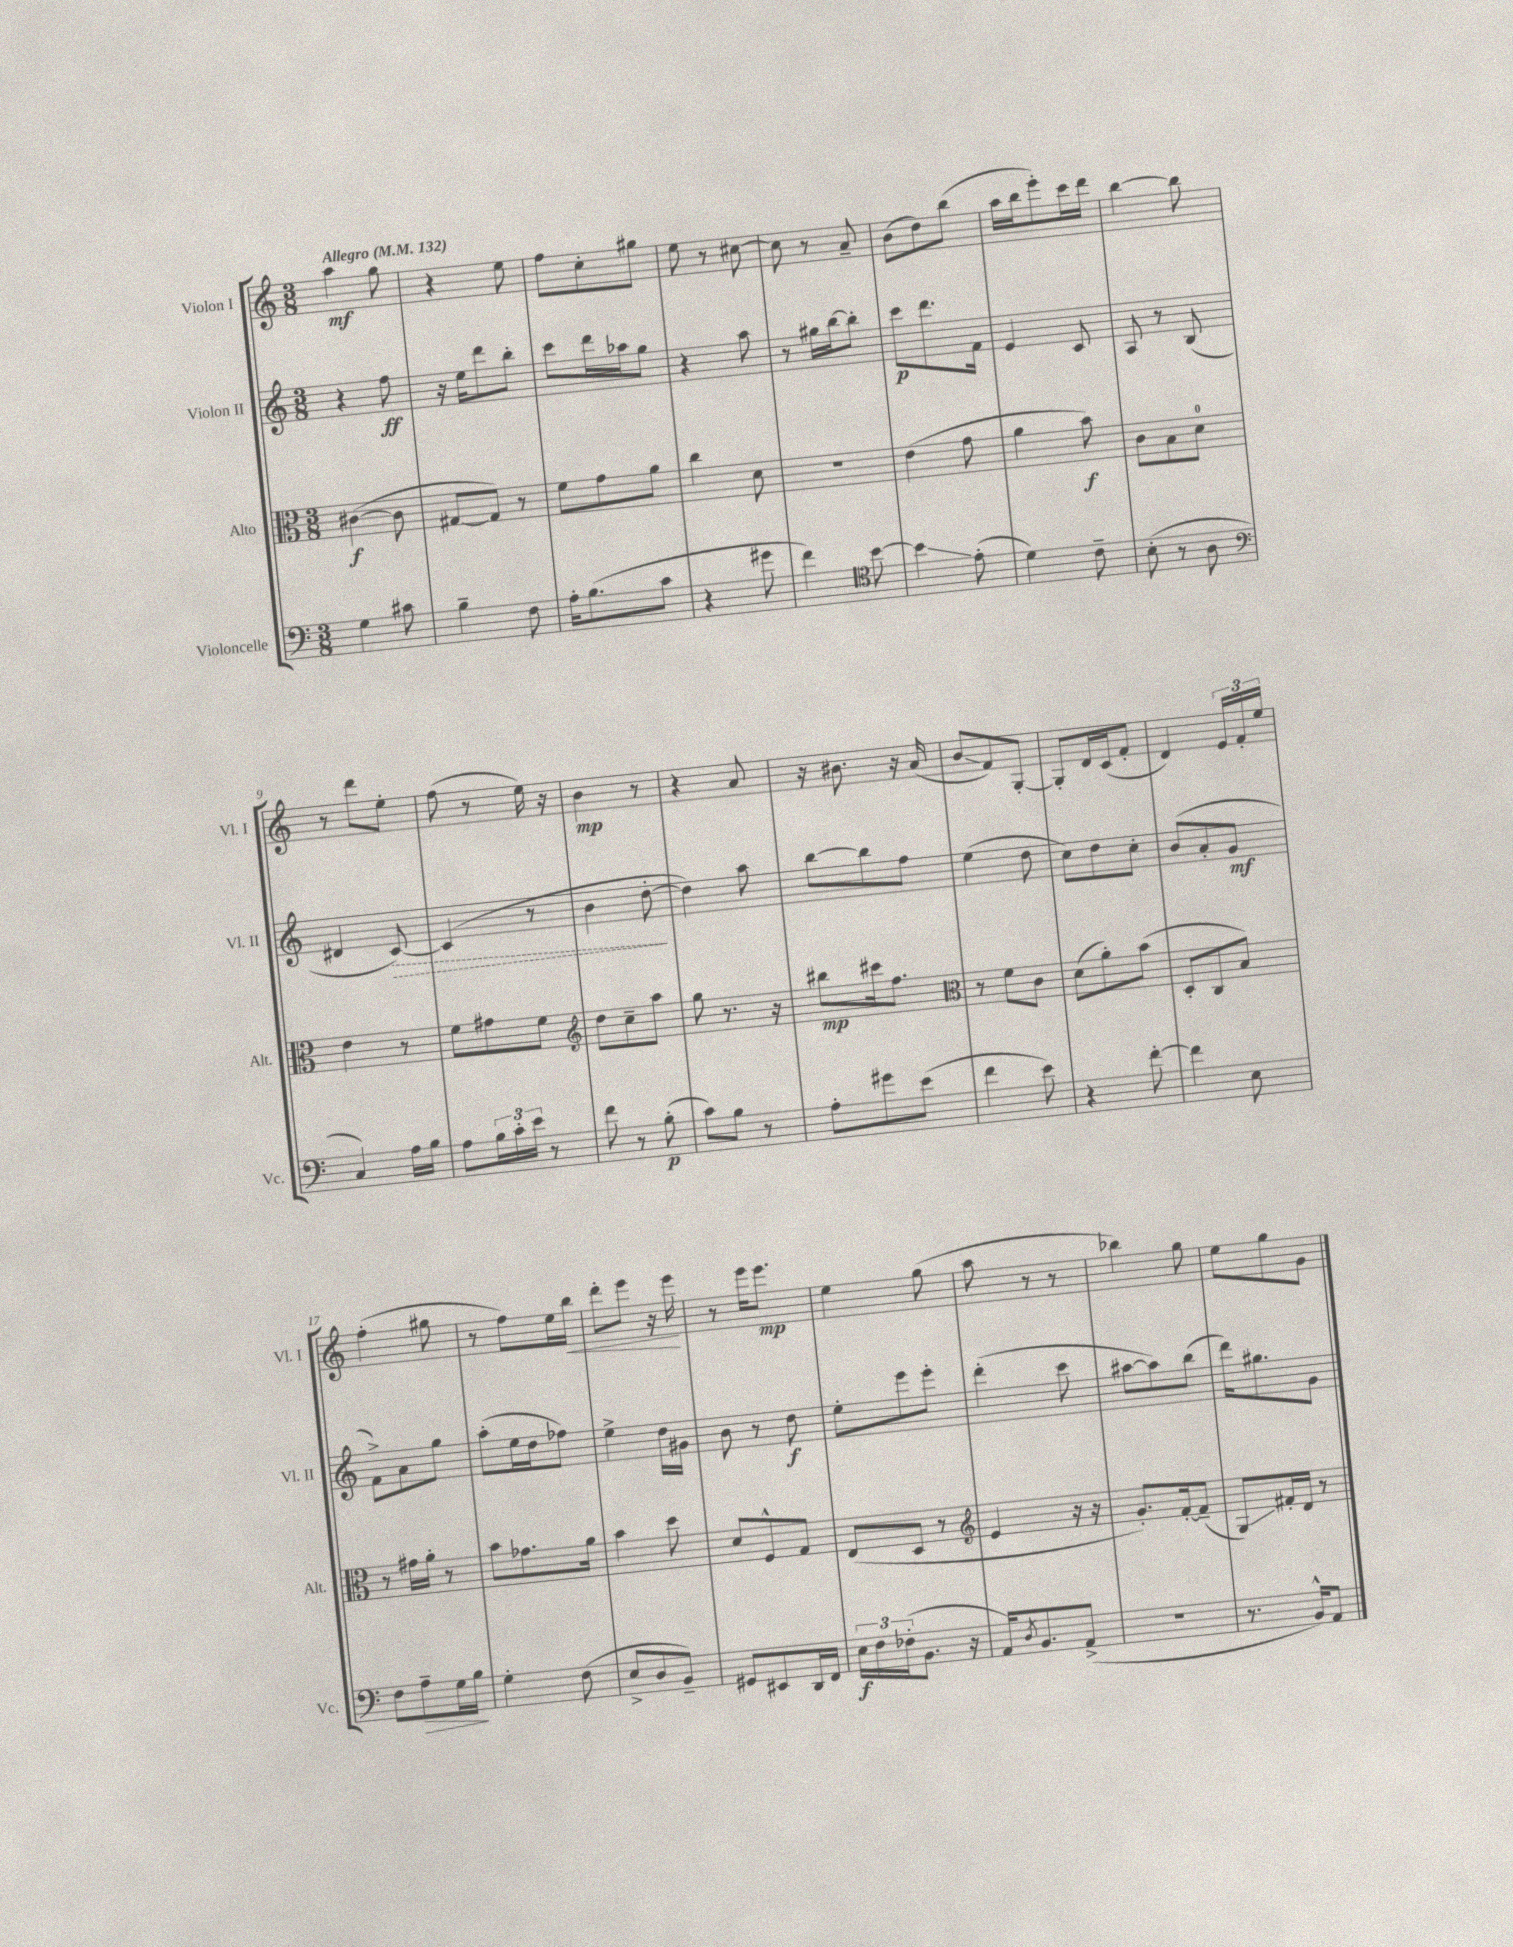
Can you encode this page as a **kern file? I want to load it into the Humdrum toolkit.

**kern	**kern	**kern	**kern
*staff4	*staff3	*staff2	*staff1
*clefF4	*clefC3	*clefG2	*clefG2
*k[]	*k[]	*k[]	*k[]
*M3/8	*M3/8	*M3/8	*M3/8
*MM132	*MM132	*MM132	*MM132
4G	([4c#	4r	4aa
8c#	8c#]	8ff	8gg
=	=	=	=
4B~	[8G#	16r	4r
.	.	16ee	.
.	8G#])	8ddd	.
8F	8r	8bb'	8ee
=	=	=	=
16A'	8f	8ccc	8ff
(8.B	.	.	.
.	8g	16ddd	8cc'
.	.	16aa-	.
8c	8a	8gg	8gg#
=	=	=	=
4r	4cc	4r	8ee
.	.	.	8r
8g#	8d	8aa	[8cc#
=	=	=	=
4f)	4.r	8r	8cc#]
.	.	16gg#	8r
.	.	[16bb	.
*clefC4	*	*	*
[8b	.	8bb']	8a~
=	=	=	=
4b]	(4e	8ccc	(8b
.	.	8.ddd	8dd)
(8e'	8g	.	(8bb
.	.	16f	.
=	=	=	=
4d)	4a	4e	16aa
.	.	.	16bb
.	.	.	8eee')
8c~	8b)	8c	16ccc
.	.	.	16ddd
=	=	=	=
(8B'	8c	8A	[4bb
8r	8B	8r	.
8A	8d	(8B	8bb]
=	=	=	=
*clefF4	*	*	*
4C)	4e	4d#	8r
.	.	.	8ddd
16A	8r	[8c)	8ee'
16B	.	.	.
=	=	=	=
8A	8f	(4c]	(8ff
24B	8g#	.	8r
24c'	.	.	.
24e	.	.	.
8r	8f	8r	16ee)
.	.	.	16r
=	=	=	=
*	*clefG2	*	*
8f	8dd	4b	4b
8r	8cc~	.	.
(8B'	8aa	[8dd'	8r
=	=	=	=
8c)	8gg	4dd])	4r
8B	8.r	.	.
8r	.	8aa	8a
.	16r	.	.
=	=	=	=
8A'	8bb#	[8bb	16r
.	.	.	8.b#
8g#	16ccc#	8bb]	.
.	8.ff	.	.
(8e	.	8ff	16r
.	.	.	(16a
=	=	=	=
*	*clefC3	*	*
4f	8r	(4ee	8b
.	8f	.	8f)
8e)	8c	8dd	[8G'
=	=	=	=
4r	(8d	8cc)	8G']
.	8a')	8dd	16d
.	.	.	(16c
[8f'	(8b	8cc'	8f'
=	=	=	=
4f]	8D'	(8b	4d)
.	8C	8a'	.
8E	8B)	8g	24e
.	.	.	24f'
.	.	.	24ee
=	=	=	=
8F	8r	8f^)	(4ff'
8A~	16g#	8a	.
.	16a'	.	.
16G	8r	8gg	8gg#
16B	.	.	.
=	=	=	=
4G'	8b	(8aa'	8r
.	8.g-	16ee	8ff)
.	.	16dd	.
(8F	.	8ff-)	16ee
.	16a	.	16bb
=	=	=	=
8E^	4b	4ee^	8ddd'
8D	.	.	8eee
8BB~)	8dd	16dd	16r
.	.	16g#	16eee
=	=	=	=
8GG#	8d	8b	8r
8EE#	8F^^	8r	16eee
.	.	.	8.eee
16DD	8G	8dd	.
16FF	.	.	.
=	=	=	=
24E	(8E	8ee'	4ee
24F	.	.	.
(24F-'	.	.	.
8.BB	8D	8eee	.
.	8r	8eee'	(8gg
16r	.	.	.
=	=	=	=
*	*clefG2	*	*
16AA)	4e	(4ddd'	8aa
8qD	.	.	.
8.BB	.	.	.
.	.	.	8r
(8AA^	16r	8ccc	8r
.	16r	.	.
=	=	=	=
4.r	8.g')	[8aa#	4bb-)
.	.	8aa#])	.
.	[16f'	.	.
.	(8f~]	(8bb	8gg
=	=	=	=
8.r	8G)	16ddd)	8ee
.	.	8.gg#	.
.	16f#'	.	8gg
16BB^^)	16d	.	.
8AA	8r	8g	8g
==	==	==	==
*-	*-	*-	*-
